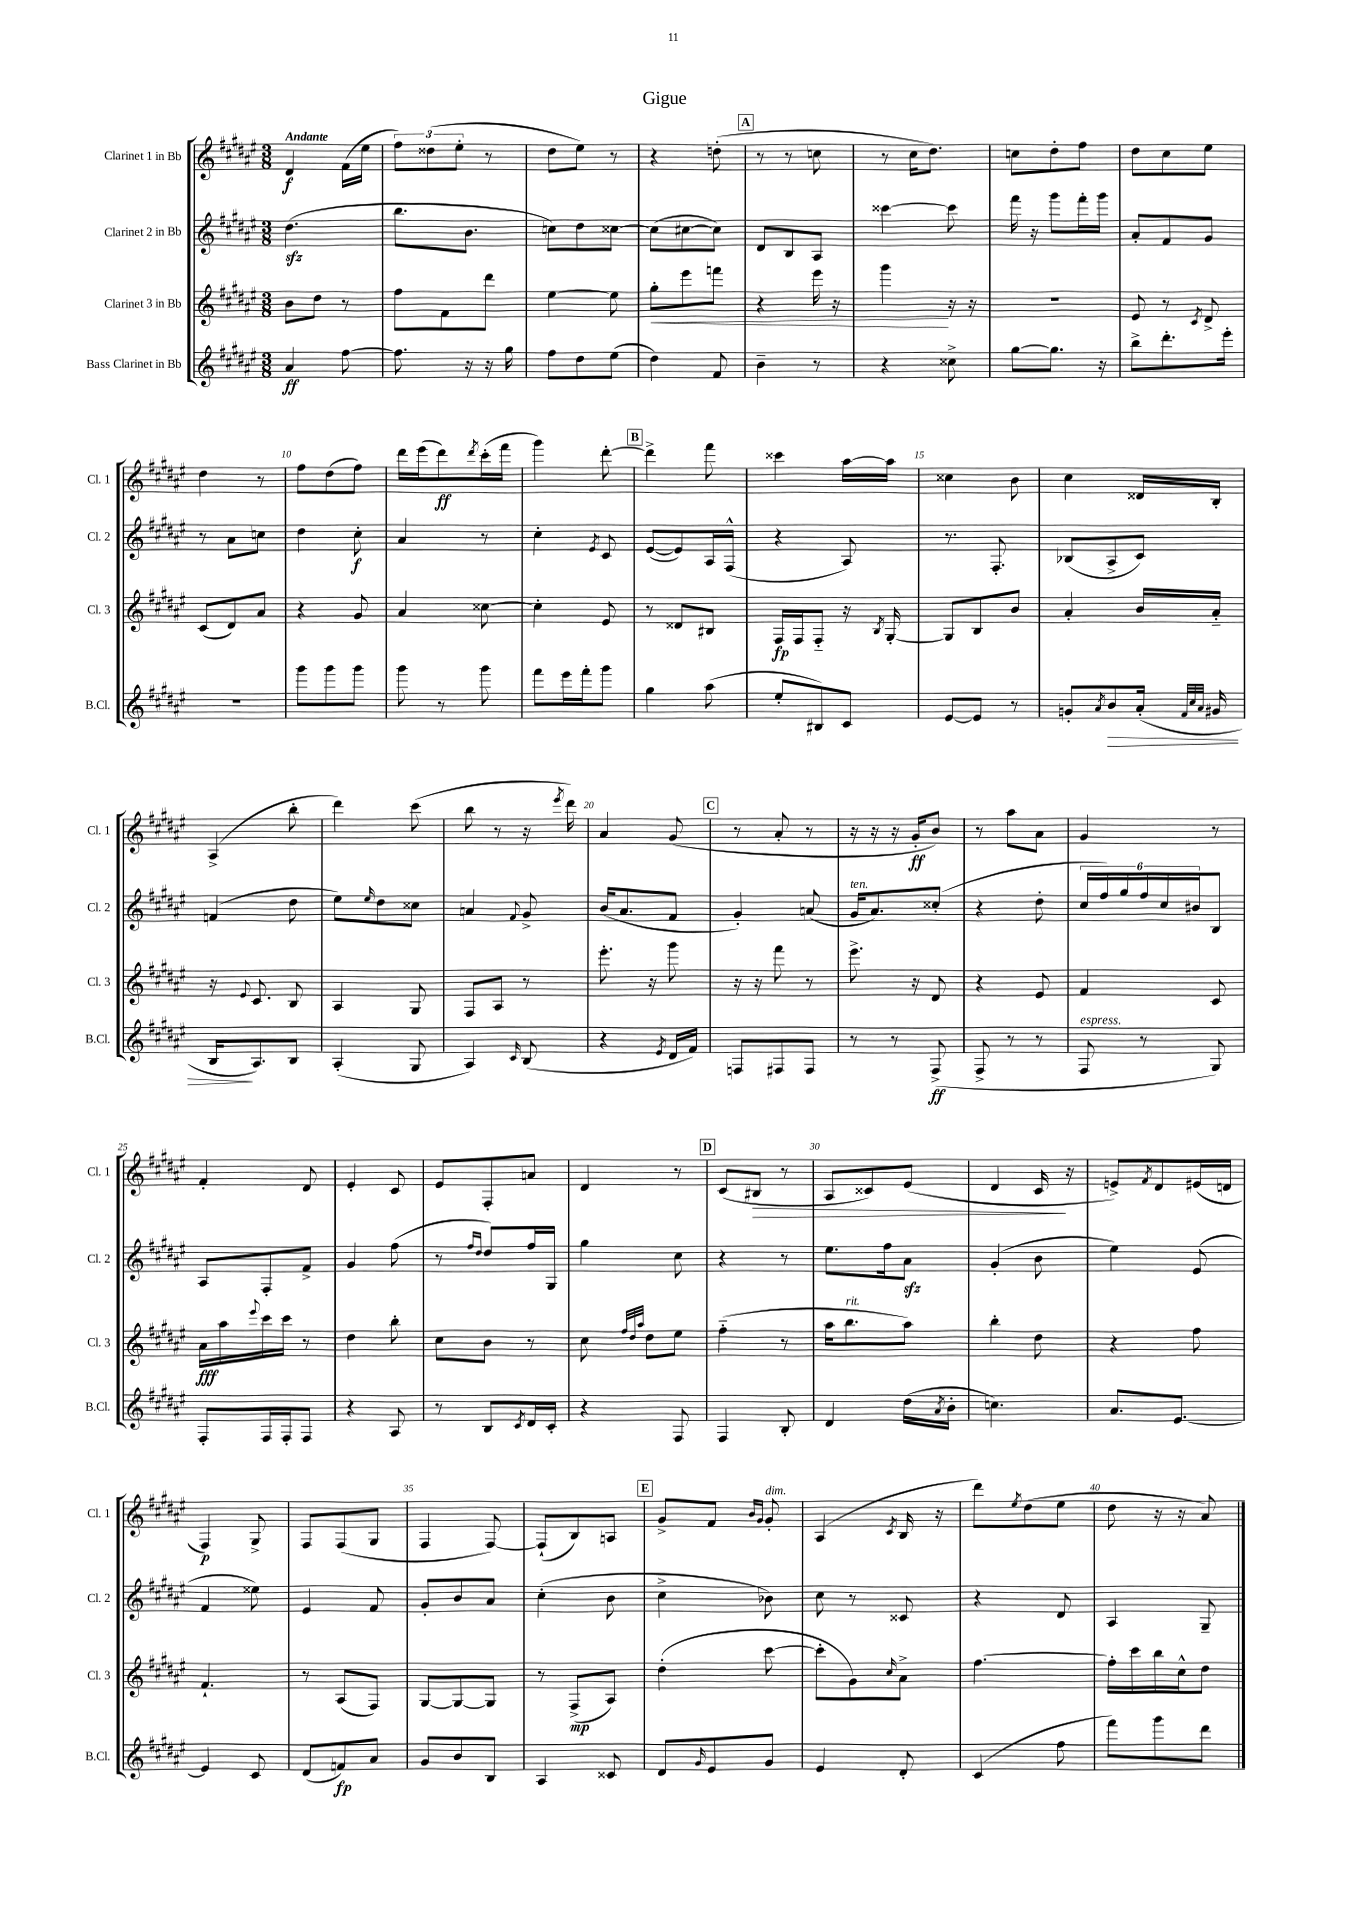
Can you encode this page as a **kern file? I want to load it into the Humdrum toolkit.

**kern	**kern	**kern	**kern
*staff4	*staff3	*staff2	*staff1
*clefG2	*clefG2	*clefG2	*clefG2
*k[f#c#g#d#a#e#]	*k[f#c#g#d#a#e#]	*k[f#c#g#d#a#e#]	*k[f#c#g#d#a#e#]
*M3/8	*M3/8	*M3/8	*M3/8
4a#/	8b\L	(4.dd#\	4d#/
.	8dd#\J	.	.
[8ff#\	8r	.	(16f#\LL
.	.	.	16ee#\JJ
=	=	=	=
8.ff#\]	8ff#\L	8.bb\L	12ff#\L)
.	.	.	(12dd##\
.	8f#\	.	.
.	.	.	12ee#'\J
16r	.	8.b\J	.
16r	8ddd#\J	.	8r
16gg#\	.	.	.
=	=	=	=
8ff#\L	[4ee#\	8cc\L)	8dd#\L
8dd#\	.	8dd#\	8ee#\J)
(8ee#\J	8ee#\]	[8cc##\J	8r
=	=	=	=
4dd#\)	8gg#'\L	(8cc##\]L	4r
.	8eee#\	[8cc#\	.
8f#/	8fff\J	8cc#\]J)	(8dd'\
=	=	=	=
4b~\	4r	8d#/L	8r
.	.	8B/	8r
8r	16eee#\	8A#/J	8cc\
.	16r	.	.
=	=	=	=
4r	4ggg#\	[4ccc##\	8r
.	.	.	16cc#\LK
.	.	.	8.dd#\J)
8cc##^\	16r	8ccc##\]	.
.	16r	.	.
=	=	=	=
[8gg#\L	4.r	16fff#\	8cc\L
.	.	16r	.
8.gg#\]J	.	8ggg#\L	8dd#'\
.	.	16fff#'\L	8ff#\J
16r	.	16ggg#\JJ	.
=	=	=	=
8bb^\L	8e#/	8a#'/L	8dd#\L
8.ddd#'\	8r	8f#/	8cc#\
.	8qc#/	.	.
.	8d#^/	8g#/J	8ee#\J
16eee#'\Jk	.	.	.
=	=	=	=
4.r	(8c#/L	8r	4dd#\
.	8d#/)	8a#\L	.
.	8a#/J	8cc\J	8r
=	=	=	=
8ggg#\L	4r	4dd#\	8ff#\L
8ggg#\	.	.	(8dd#\
8ggg#\J	8g#/	8cc#'\	8ff#\J)
=	=	=	=
8ggg#\	4a#/	4a#/	16ddd#\LL
.	.	.	(16eee#\J
8r	.	.	8ddd#\)
.	.	.	8qddd#/
8ggg#\	[8cc##\	8r	(16ccc#'\L
.	.	.	16fff#\JJ
=	=	=	=
8fff#\L	4cc##'\]	4cc#'\	4ggg#\)
16eee#\L	.	.	.
16fff#'\J	.	.	.
.	.	8qe#/	.
8ggg#\J	8e#/	8c#/	[8ddd#'\
=	=	=	=
4gg#\	8r	([8e#/L	4ddd#^\]
.	8d##/L	8e#/])	.
(8aa#\	8B#/J	16A#/L	8fff#\
.	.	(16F#^^/JJ	.
=	=	=	=
8ee#'/L	16F#/LL	4r	4ccc##\
.	16F#/J	.	.
8B#/)	8F#'~/J	.	.
8c#/J	16r	8A#/)	[16aa#\LL
.	8qB/	.	.
.	[16G#'/	.	16aa#\]JJ
=	=	=	=
[8e#/L	8G#/]L	8.r	4cc##\
8e#/]J	8B/	.	.
.	.	8.F#'/	.
8r	8b/J	.	8b\
=	=	=	=
8g'/L	4a#'/	(8B-/L	4cc#\
8qa#/	.	.	.
8b/	.	8A#^/	.
(16a#'/Jk	16b/LL	8c#/J)	16d##/LL
32qqf#/LLL	.	.	.
32qqcc#/	.	.	.
32qqa#/JJJ	.	.	.
16g#/	16a#'~/JJ	.	16B'/JJ
=	=	=	=
16B/LK	16r	(4f/	(4A#^/
.	8qqe#/	.	.
8.A#/)	8.c#/	.	.
8B/J	8B/	8dd#\	8bb'\
=	=	=	=
(4A#'/	4A#/	8ee#\L)	4ddd#\)
.	.	16qqee#/	.
.	.	8dd#\	.
8G#/	8G#/	8cc##\J	(8ccc#\
=	=	=	=
4A#/)	8F#/L	4a/	8bb\
.	8A#/J	.	8r
16qqc#/	.	8qqf#/	.
(8B/	8r	8g#^/	16r
.	.	.	8qeee#/
.	.	.	16ddd#\)
=	=	=	=
4r	8.eee#'\	(16b/LK	4a#/
.	.	8.a#/	.
.	16r	.	.
8qe#/	.	.	.
16d#/LL	8ggg#\	8f#/J	(8g#/
16f#/JJ)	.	.	.
=	=	=	=
8F/L	16r	4g#'/)	8r
.	16r	.	.
8F#/	8fff#\	.	8a#'/
8F#/J	8r	(8a/	8r
=	=	=	=
8r	8.eee#^\	16g#/LK	16r
.	.	8.a#/)	16r
8r	.	.	16r
.	16r	.	16g#'/LK
(8F#^/	8d#/	(8cc##'/J	8b/J)
=	=	=	=
8F#^/	4r	4r	8r
8r	.	.	8aa#\L
8r	8e#/	8dd#'\	8a#\J
=	=	=	=
8F#/	4f#/	24cc#/LL	4g#/
.	.	24ff#/)	.
.	.	24gg#/	.
8r	.	24ff#/	.
.	.	24cc#/	.
.	.	24b#/J	.
8G#/)	8c#/	8B/J	8r
=	=	=	=
8F#'/L	16a#\LL	8A#/L	4f#'/
.	16aa#\	.	.
.	8qqeee#/	.	.
16F#/L	16ccc#\	8F#'/	.
16F#'/J	16ccc#\JJ	.	.
8F#/J	8r	8f#^/J	8d#/
=	=	=	=
4r	4dd#\	4g#/	4e#'/
8A#/	8bb'\	(8ff#\	8c#/
=	=	=	=
8r	8cc#\L	8r	8e#/L
.	.	16qqff#/LL	.
.	.	16qqdd#/JJ	.
8B/L	8b\J	8dd#/L)	8F#'/
8qc#/	.	.	.
16d#/L	8r	16ff#/L	8a/J
16c#'/JJ	.	16G#/JJ	.
=	=	=	=
4r	8cc#\	4gg#\	4d#/
.	32qqff#/LLL	.	.
.	32qqdd#/	.	.
.	32qqaa#/JJJ	.	.
.	8dd#\L	.	.
8F#/	8ee#\J	8cc#\	8r
=	=	=	=
4F#/	(4ff#'~\	4r	(8c#/L
.	.	.	8B#/J
8B'/	8r	8r	8r
=	=	=	=
4d#/	16aa#\LK	8.ee#\L	8A#/L
.	8.bb\	.	.
.	.	.	8c##/)
.	.	16ff#\k	.
(16dd#\LL	8aa#\J)	8a#\J	(8e#/J
8qa#/	.	.	.
16b'\JJ	.	.	.
=	=	=	=
4.cc\)	4bb'\	(4g#'/	4d#/
.	8dd#\	8b\	16c#/
.	.	.	16r
=	=	=	=
8.a#/L	4r	4ee#\)	8e^/L)
.	.	.	8qf#/
.	.	.	8d#/
[8.e#/J	.	.	.
.	8ff#\	(8e#/	(16e#/L
.	.	.	16d/JJ
=	=	=	=
4e#/]	4.f#`/	4f#/	4F#/)
8c#/	.	8ee##\)	8G#^/
=	=	=	=
(8d#/L	8r	4e#/	8F#/L
8f/)	(8A#/L	.	(8F#/
8a#/J	8F#/J)	8f#/	8G#/J
=	=	=	=
8g#/L	[8G#/L	8g#'/L	4F#/
8b/	8G#/_	8b/	.
8B/J	8G#/]J	8a#/J	[8F#/)
=	=	=	=
4A#/	8r	(4cc#'\	(8F#`/]L
.	(8F#^/L	.	8B/)
8c##/	8A#/J)	8b\	8A/J
=	=	=	=
8d#/L	(4dd#'\	4cc#^\	8g#^/L
16qqg#/	.	.	.
8e#/	.	.	8f#/J
.	.	.	16qqb/LL
.	.	.	16qqg#/JJ
8g#/J	[8ccc#\	8b-\)	8g#'/
=	=	=	=
4e#/	8ccc#'\]L	8cc#\	(4A#/
.	8g#\)	8r	.
.	16qqcc#/	.	8qc#/
8d#'/	8a#^\J	8c##/	16B/
.	.	.	16r
=	=	=	=
(4c#/	[4.ff#\	4r	8ddd#\L)
.	.	.	8qee#/
.	.	.	(8dd#\
8ff#\	.	8d#/	8ee#\J
=	=	=	=
8fff#\L)	16ff#'\]LL	4A#/	8dd#\
.	16ccc#\	.	.
8ggg#\	16bb\	.	16r
.	16cc#^^\J	.	16r
8ddd#\J	8dd#\J	8G#~/	8a#/)
==	==	==	==
*-	*-	*-	*-
